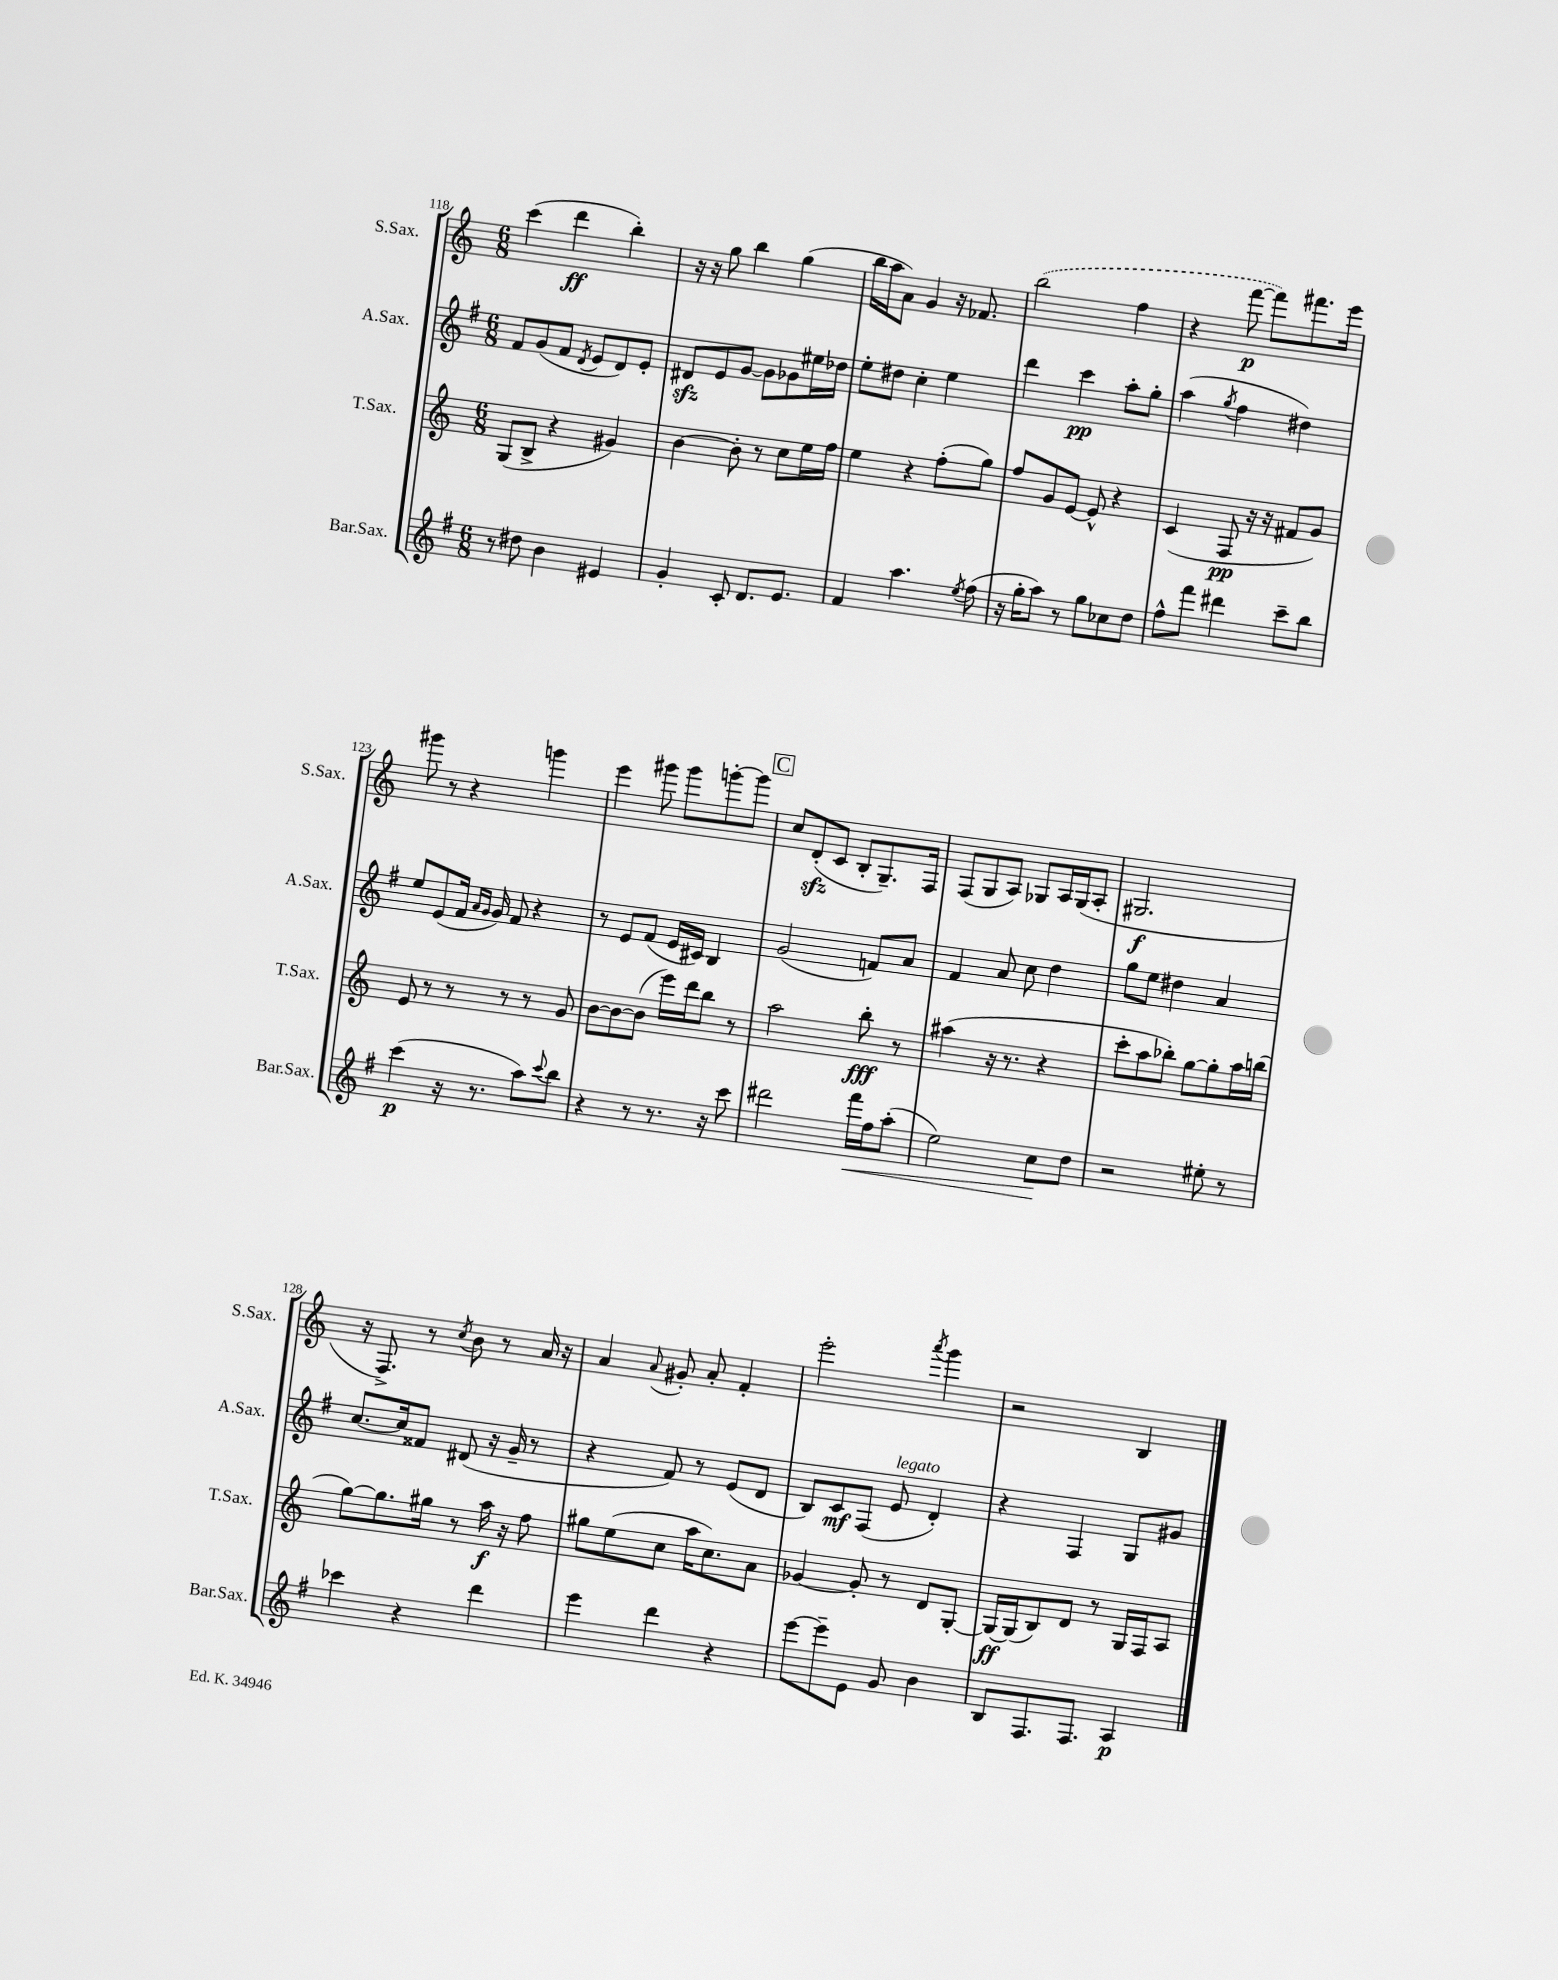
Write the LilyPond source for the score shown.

<<
\new StaffGroup <<
\new Staff = "s0" \with { instrumentName = "S.Sax." shortInstrumentName = "S.Sax." } {
    \clef treble \key c \major \numericTimeSignature \time 6/8
    c'''4( d'''4\ff b''4-.) |
    r16 r16 g''8 b''4 g''4( |
    b''16 a''16 a'8) g'4 r16 fes'8. |
    \once \slurDashed b''2( f''4 |
    r4 f'''8~\p f'''8) fis'''8. e'''16 |
    gis'''8 r8 r4 g'''4 |
    e'''4 gis'''8 gis'''8 g'''8~-. g'''8 |
    \mark \markup { \box "C" } c''8 d'8-.\sfz( c'8 b8-. g8.--) f16 |
    f8( g8 a8) ges8 a16 ges16( a8-. |
    gis2.\f |
    r16 f8.->) r8 \acciaccatura { c''8 } b'8 r8 a'16 r16 |
    a'4 \appoggiatura { a'8 } gis'8-. a'8-. f'4-. |
    e'''2-. \acciaccatura { a'''8 } g'''4 |
    r2 b4 \bar "|." |
}
\new Staff = "s1" \with { instrumentName = "A.Sax." shortInstrumentName = "A.Sax." } {
    \clef treble \key g \major \numericTimeSignature \time 6/8
    fis'8 g'8( fis'8 \acciaccatura { d'8 } e'8 d'8) e'8-. |
    dis'8\sfz e'8 g'8~ g'8 ges'8 eis''16 des''16 |
    e''8-. dis''8 c''4-. e''4 |
    d'''4 c'''4\pp a''8-. g''8-. |
    a''4( \acciaccatura { g''8 } fis''4 dis''4) |
    e''8 e'8( fis'16 \grace { a'16 g'16 } g'16) fis'8 r4 |
    r8 e'8 fis'8( e'16 cis'16) b4 |
    \mark \markup { \box "C" } g'2( f'8) a'8 |
    fis'4 a'8 c''8 d''4 |
    g''8 e''8 dis''4 a'4 |
    c''8.~ c''16 fisis'8 dis'8( r16 g'16-- r8 |
    r4 fis'8) r8 e'8( d'8 |
    b8) c'8\mf fis8( e'8^\markup { \italic "legato" } d'4-.) |
    r4 fis4 g8 gis'8 \bar "|." |
}
\new Staff = "s2" \with { instrumentName = "T.Sax." shortInstrumentName = "T.Sax." } {
    \clef treble \key c \major \numericTimeSignature \time 6/8
    g8( b8-> r4 gis'4) |
    b'4~ b'8-. r8 c''8 e''16 f''16 |
    e''4 r4 f''8-.( g''8) |
    f''8 g'8 e'8~ e'8-^ r4 |
    c'4( f8\pp r16 r16 fis'8 g'8) |
    e'8 r8 r8 r8 r8 g'8 |
    b'8~ b'8~ b'8( e'''16) d'''16 b''8 r8 |
    \mark \markup { \box "C" } a''2 b''8-.\fff r8 |
    ais''4( r16 r8. r4 |
    c'''8-. a''8 bes''8-.) g''8~ g''8-. a''16 b''16( |
    g''8~) g''8. gis''16 r8 a''16\f r16 f''8 |
    gis''8 e''8( c''8 a''16 c''8.) a'8 |
    ges'4~ ges'8-. r8 d'8 g8~-. |
    g16~\ff g16( b8) d'8 r8 g16 f16 a8 \bar "|." |
}
\new Staff = "s3" \with { instrumentName = "Bar.Sax." shortInstrumentName = "Bar.Sax." } {
    \clef treble \key g \major \numericTimeSignature \time 6/8
    r8 dis''8 b'4 eis'4 |
    g'4-. c'8-. d'8. e'8. |
    fis'4 a''4. \acciaccatura { e''8 } fis''8( |
    r16 g''16-. a''8) r8 g''8 ces''8 d''8 |
    fis''8-^ fis'''8 dis'''4 c'''8-- b''8 |
    c'''4\p( r16 r8. a''8) \appoggiatura { c'''8 } b''8 |
    r4 r8 r8. r16 c'''8 |
    \mark \markup { \box "C" } dis'''2 fis'''16\< fis''16 a''8-.( |
    e''2) c''8\! d''8 |
    r2 eis''8-. r8 |
    ces'''4 r4 d'''4 |
    e'''4 d'''4 r4 |
    e'''8~ e'''8-- e'8 g'8 b'4 |
    b8 fis8. fis8. a4\p \bar "|." |
}
>>
>>
\layout { \context { \Score currentBarNumber = #118 } }
